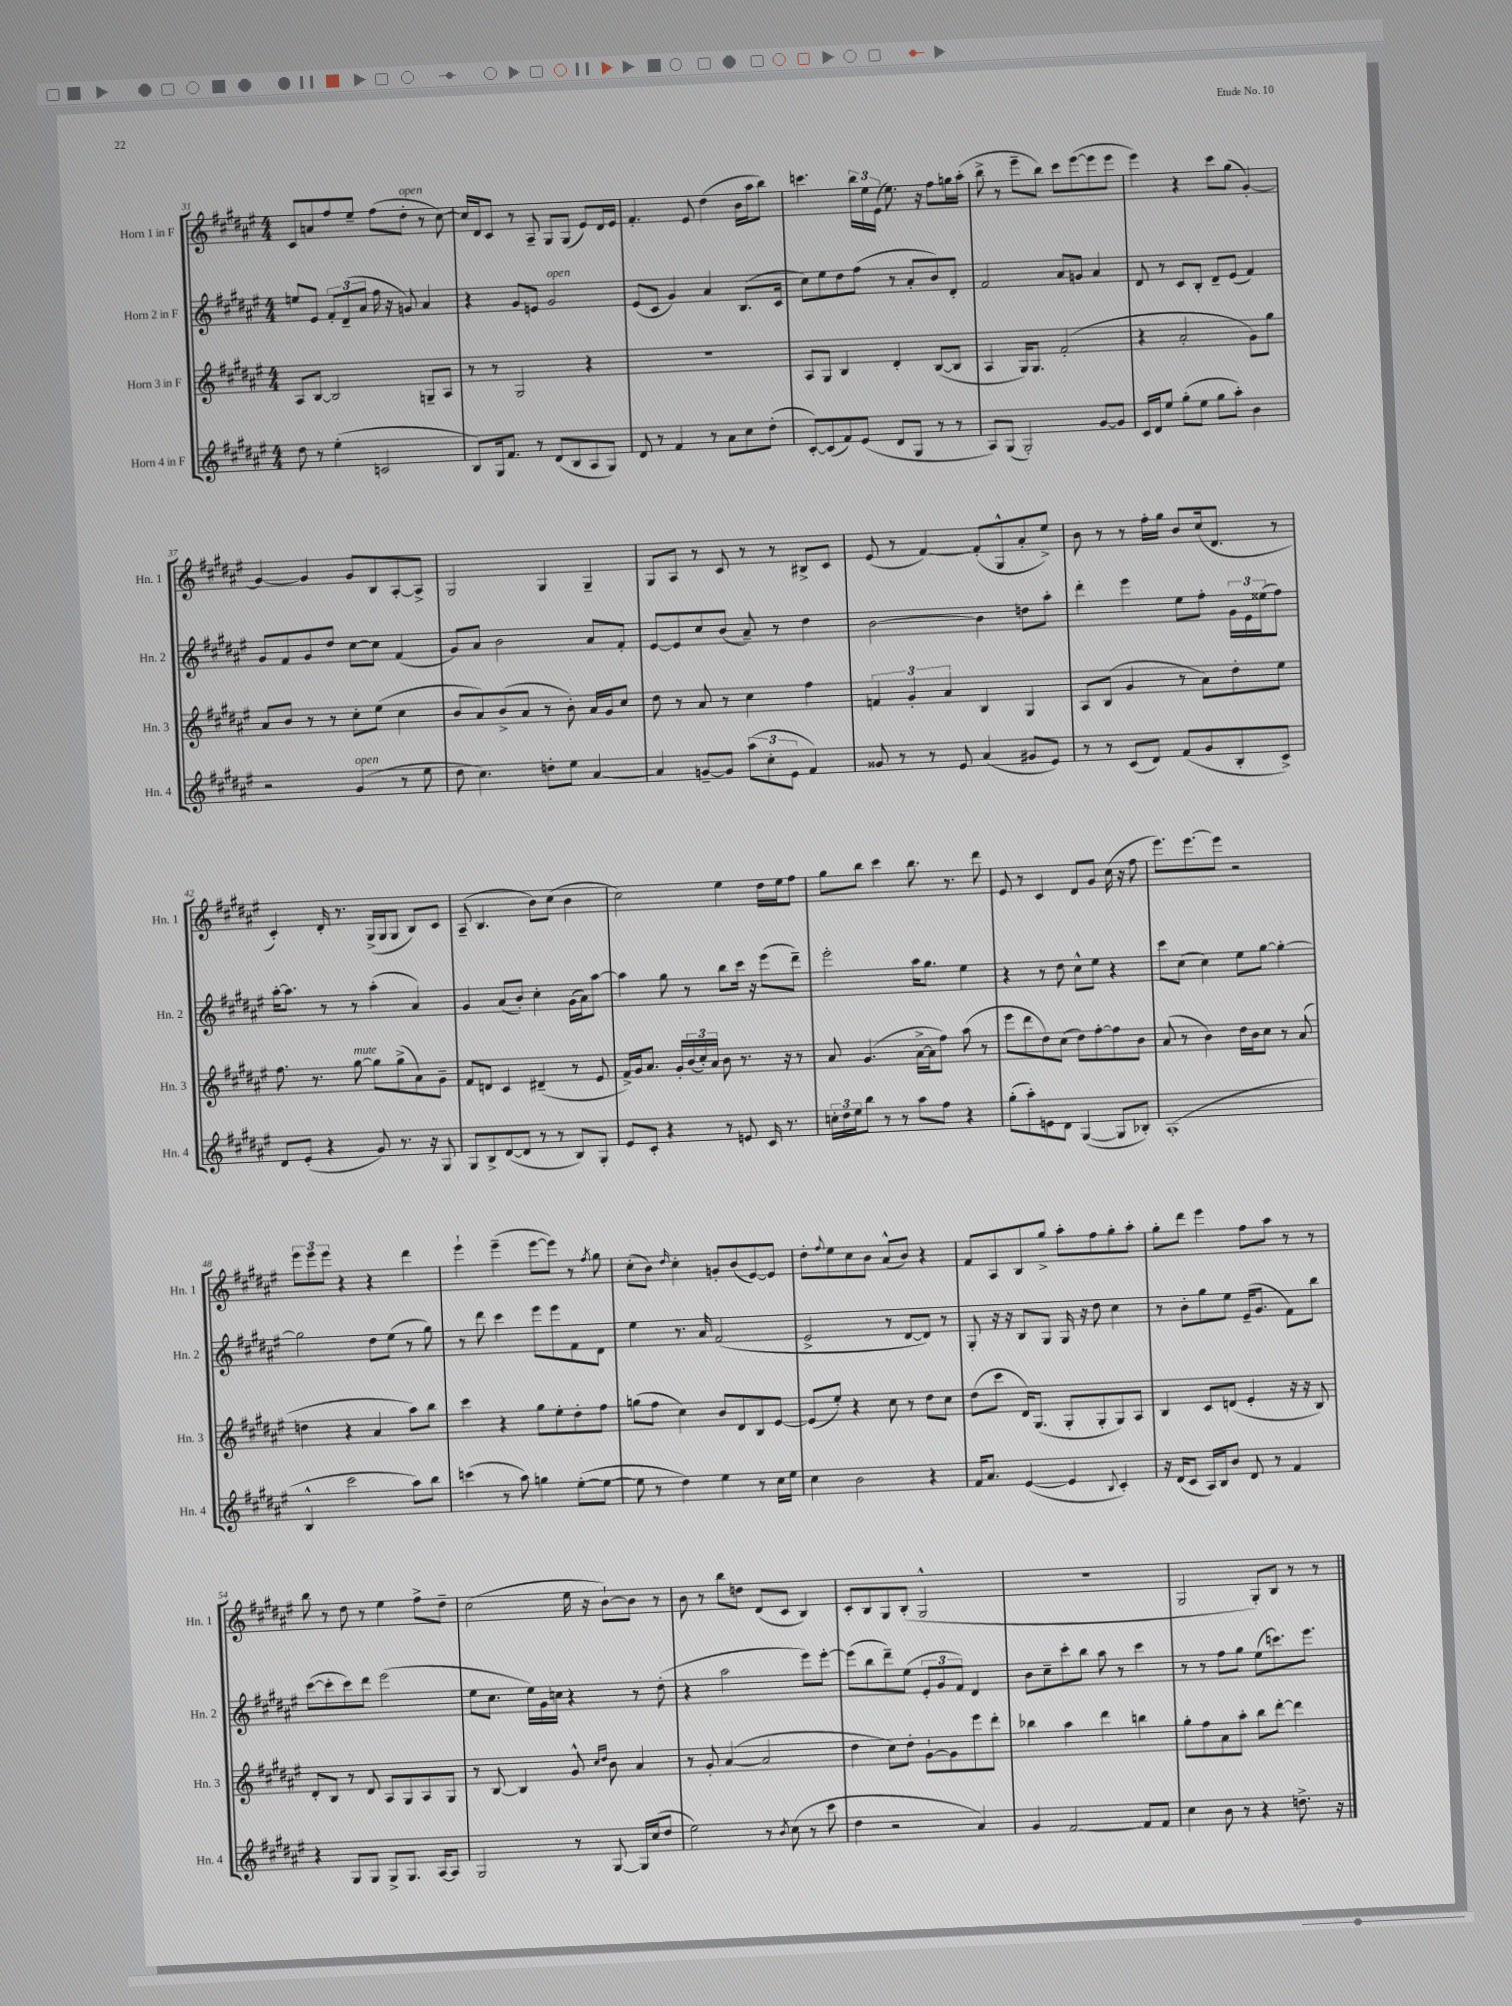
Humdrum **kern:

**kern	**kern	**kern	**kern
*staff4	*staff3	*staff2	*staff1
*clefG2	*clefG2	*clefG2	*clefG2
*k[f#c#g#d#a#e#]	*k[f#c#g#d#a#e#]	*k[f#c#g#d#a#e#]	*k[f#c#g#d#a#e#]
*M4/4	*M4/4	*M4/4	*M4/4
8dd#	8A#	8ee	8c#
8r	[8B	8e#	8a
(4ee#'	2B]	12f#'	8ff#
.	.	(12d#~	.
.	.	.	8ee#~
.	.	12a#	.
2c	.	16ff#	(8ff#
.	.	16r	.
.	.	8g)	8dd#'
.	8G~	4a#	8r
.	8A#	.	[8cc#)
=	=	=	=
8B)	8r	4r	16cc#]
.	.	.	16d#
16G#	8r	.	8c#
8.f#	.	.	.
.	2G#	8g#	8r
8r	.	8e	8A#~
(8d#	.	2g#	8G#
8B	.	.	(8G#
8A#	4r	.	8e#)
8G#)	.	.	16d#
.	.	.	16e#
=	=	=	=
8d#	1r	(8e#	4.f#'
8r	.	8c#	.
4f#	.	4g#)	.
.	.	.	8e#
8r	.	4a#	(4dd#
8a#	.	.	.
8cc#	.	(8.B	16b
.	.	.	16aa#
(8dd#'	.	.	8bb)
.	.	16c#	.
=	=	=	=
[8c#')	8A#	8cc#)	4.ccc
(8c#]	8G#	8ee#	.
8f#)	4B	8dd#	.
(8e#	.	(8ff#	24bb
.	.	.	24ee#
.	.	.	(24e#
8d#	4d#'	8r	8.ee#)
8G#	.	8a#'	.
.	.	.	16r
8r	([8B	8b)	8ff#
8r	8B]	8d#'	16gg
.	.	.	(16aa#'
=	=	=	=
8A#)	4A#	2f#	8bb^
(8G#	.	.	8r
2G#')	16G#)	.	8eee#~
.	8.G#	.	.
.	.	.	8bb)
.	(2f#'	8a#	8ccc#
.	.	8g	([8eee#
[8g#	.	4a#	8eee#]
8g#]	.	.	8eee#
=	=	=	=
16c#	4r	8d#	4eee#)
16d#	.	.	.
8ee#	.	8r	.
(8gg#'	2a#'	8c#	4r
8ee#	.	8B'	.
8gg#	.	8d#~	8ccc#
8aa#')	.	(8e#	(8gg#
4b	8g#)	4f#)	[4g#')
.	8gg#	.	.
=	=	=	=
2r	8a#	8g#	4g#_
.	8b	8f#	.
.	8r	8g#	4g#]
.	8r	8dd#	.
(4g#	8cc#'	[8cc#	8g#
.	(8ee#	8cc#]	8B
8r	4cc#	(4f#	[8A#'
8ee#	.	.	8A#^]
=	=	=	=
8dd#	8b	8g#)	2G#
4.cc#)	8a#)	8a#	.
.	(8b^	2b	.
.	8a#	.	.
8dd'	8r	.	4G#
8ee#	8b')	.	.
[4a#	16a#	8a#	4G#~
.	16g#	.	.
.	8cc#	8f#'	.
=	=	=	=
4a#]	8dd#	[8e#	8G#
.	8r	8e#]	8A#
[8g~	8a#	8cc#	8r
8g]	8r	(8b	8c#
(12aa#	4cc#	8a#~)	8r
12cc#'	.	.	.
.	.	8r	8r
12e#	.	.	.
4f#)	4ff#	4dd#	8B#^
.	.	.	8c#
=	=	=	=
8g##	6f	[2b	(8e#
8r	.	.	8r
.	6g#'	.	.
8r	.	.	[4f#)
.	6a#	.	.
8e#	.	.	.
(4a#	4B	4b]	(8f#']
.	.	.	8G#^^
8g#	4G#	8dd	8a#'
8e#)	.	8aa#'	8ee#^)
=	=	=	=
8r	8A#	4ddd#'	8b
8r	(8B	.	8r
(8c#	4g#	4eee#	8r
8d#)	.	.	16ff#'
.	.	.	16gg#
(8f#	8r	8ee#	8b
8g#	8a#)	8ff#'	(16cc#
.	.	.	8.d#
8B'	8dd#'	24g#	.
.	.	24e#	.
.	.	(24ee##	.
8c#^)	8ee#	8ff#)	8r
=	=	=	=
8d#	8.ff#	[16aa#'	4c#')
.	.	8.aa#]	.
(8e#'	.	.	.
.	8.r	.	.
4r	.	8r	16d#'
.	.	.	8.r
.	[8gg#	8r	.
8g#)	8gg#]	(4aa#'	(16G#^
.	.	.	16G#
8.r	(8gg#^	.	8G#
.	8a#)	4a#)	8B)
16r	.	.	.
8G#	8g#~	.	8c#
=	=	=	=
8G#	8f#	4g#	(8A#~
8B^	8d	.	4.B
([8d#	4c#	(8a#	.
8d#]	.	8b')	.
8r	(4d#~	4cc#'	8b)
8r	.	.	(8cc#
8B)	8r	(16g#	4b
.	.	16a#)	.
8G#'	8e#	[8aa#	.
=	=	=	=
8e#	16f#^)	4aa#]	2cc#)
.	16g#	.	.
8c#'	8.a#	.	.
4r	.	8gg#	.
.	16g#'	.	.
.	(24b	8r	.
.	24cc#')	.	.
.	24a#	.	.
8r	8b	8bb	4ee#
8e	8.r	16ccc#	.
.	.	16r	.
16c#	.	(8eee#	16dd#
8.r	16r	.	16ee#
.	8r	8ddd#~)	8ff#
=	=	=	=
24cc'	8a#	2eee#'	8gg#
24dd#	.	.	.
24ee#	.	.	.
8bb	(4.g#	.	8bb
8r	.	.	4ccc#
8r	.	.	.
8aa#	[16a#^	16aa#	8.bb
.	16a#]	8.gg#	.
8ff#	8ff#)	.	.
.	.	.	8.r
4r	(8aa#	4ee#	.
.	8r	.	8ddd#
=	=	=	=
(8gg#'	8eee#	4r	8e#
8aa#')	8ddd#	.	8r
8e	8dd#)	8r	4c#
8d#	(8cc#	8dd#	.
([4G#	8dd#)	8cc#^^	8d#
.	[8ff#'	8ee#	8g#
8G#]	8ff#]	4r	(16cc#
.	.	.	16r
8B-')	8b	.	8ff#
=	=	=	=
(1A#'	(8a#	8ccc#	8.eee#)
.	8r	(8cc#	.
.	.	.	[8.eee#
.	4b)	4cc#)	.
.	.	.	8eee#]
.	16dd#	8ee#	2r
.	16b	.	.
.	8cc#	[8gg#	.
.	8r	4gg#'_	.
.	(8a#	.	.
=	=	=	=
4B^^	4dd	2gg#]	12eee#
.	.	.	12eee#
.	.	.	12eee#
2ccc#	4r	.	4r
.	4a#	8dd#	4r
.	.	(8ee#	.
8aa#)	8aa#)	8r	4ddd#
8bb	8bb	8gg#)	.
=	=	=	=
(4ccc	4ccc#	8r	4eee#`
.	.	8ddd#	.
8r	4r	4ccc#	(4eee#~
8aa#)	.	.	.
4gg	8gg#	8eee#	[8eee#
.	8ee#'	8eee#	8eee#])
([8ee#'	8dd#'	8f#	8r
.	.	.	8qff#
8ee#_	8ff#	8d#	8gg#
=	=	=	=
8ee#]	(8gg	4ee#	(8cc#'
8r	8ff#	.	8b)
.	.	.	16qqdd#
4dd#)	4cc#)	8.r	4cc#'
.	.	16a#	.
4ee#	8b	(2f#	8g'
.	8d#	.	(8b
8r	8B	.	[8e#)
16cc#	[8e#	.	8e#]
16ee#	.	.	.
=	=	=	=
4cc#	(8e#]	2e#^	8dd#'
.	.	.	8qqff#
.	8ee#')	.	8ee#
2b	4r	.	8cc#
.	.	.	8b
.	8cc#	8r	(8a#^^
.	8r	[8d#	8b)
4r	8dd#	8d#])	4r
.	8cc#	8r	.
=	=	=	=
16f#	(8dd#	8G#'	8f#
8.a#	.	.	.
.	8ccc#	16r	8A#
.	.	16r	.
([4e#	16d#)	8B	8B
.	(8.G#	.	.
.	.	8G#	8gg#^
4e#]	8G#'	16G#	8aa#'
.	.	16r	.
.	8G#'	8dd#	8ff#
8qqB	.	.	.
4c#')	8G#)	4cc#	8gg#'
.	8A#	.	8aa#'
=	=	=	=
16r	4B	8r	8gg#'
(16d#	.	.	.
8c#	.	8b'	8ddd#
16A#)	8c#	8gg#	4eee#
16B	.	.	.
8b	(8d	8ee#	.
8d#	4e#'	(16e#~	8ff#
.	.	8.g#	.
8r	.	.	8aa#
4f#	16r	8f#)	8r
.	16r	.	.
.	8B)	8bb	8r
=	=	=	=
4r	8d#'	([8ccc#	8bb
.	8B	8ccc#']	8r
8G#	8r	8ccc#)	8dd#
8G#	8d#	8ddd#	8r
8G#^	8A#	(2eee#	4ee#
8.G#	8G#	.	.
.	8A#	.	8ff#^
[16A#	.	.	.
8A#]	8G#	.	8dd#~
=	=	=	=
2G#	8r	8ee#	(2cc#
.	[8B	8.cc#	.
.	4B]	.	.
.	.	16ee#)	.
.	.	16g#	.
.	.	16cc	.
8r	8g#^^	4r	16ee#
.	.	.	16r
.	16qqcc#	.	.
.	16qqdd#	.	.
[8G#	8b	.	[8b`)
16G#]	4a#	8r	8b]
(16cc#	.	.	.
8dd#	.	(8dd#'	8r
=	=	=	=
2ee#)	8r	4r	8b
.	8g#'	.	8r
.	([4a#	2aa#	8bb
.	.	.	8dd
8r	2a#]	.	(8d#
8qb	.	.	.
(8cc#	.	.	8c#
8r	.	8eee#)	4B)
8ccc#	.	[8eee#'	.
=	=	=	=
4dd#	4dd#	(8eee#]	8c#'
.	.	8bb	8B
2r	8cc#)	8ddd#~)	8G#
.	8dd#'	(8ee#	(8B'
.	[8g#`	12e#'	2G#^^
.	.	12g#	.
.	8g#]	.	.
.	.	12f#)	.
4a#)	8eee#	4d#	.
.	8ddd#'	.	.
=	=	=	=
4g#	4bb-	8b	1r
.	.	8cc#~	.
[2f#	4aa#	8ccc#'	.
.	.	8bb	.
.	4ddd#	8aa#	.
.	.	8r	.
8f#]	4bb	4ccc#	.
8f#	.	.	.
=	=	=	=
4cc#	8gg#'	8r	2G#
.	8ff#	8r	.
8b	8a#	8ff#	.
8r	8aa#'	8gg#	.
4r	8bb	(8ee#	8G#')
.	[8ddd#'	8.ccc)	8B
8.dd^	4ddd#]	.	8r
.	.	8.eee#	.
.	.	.	8r
16r	.	.	.
==	==	==	==
*-	*-	*-	*-
